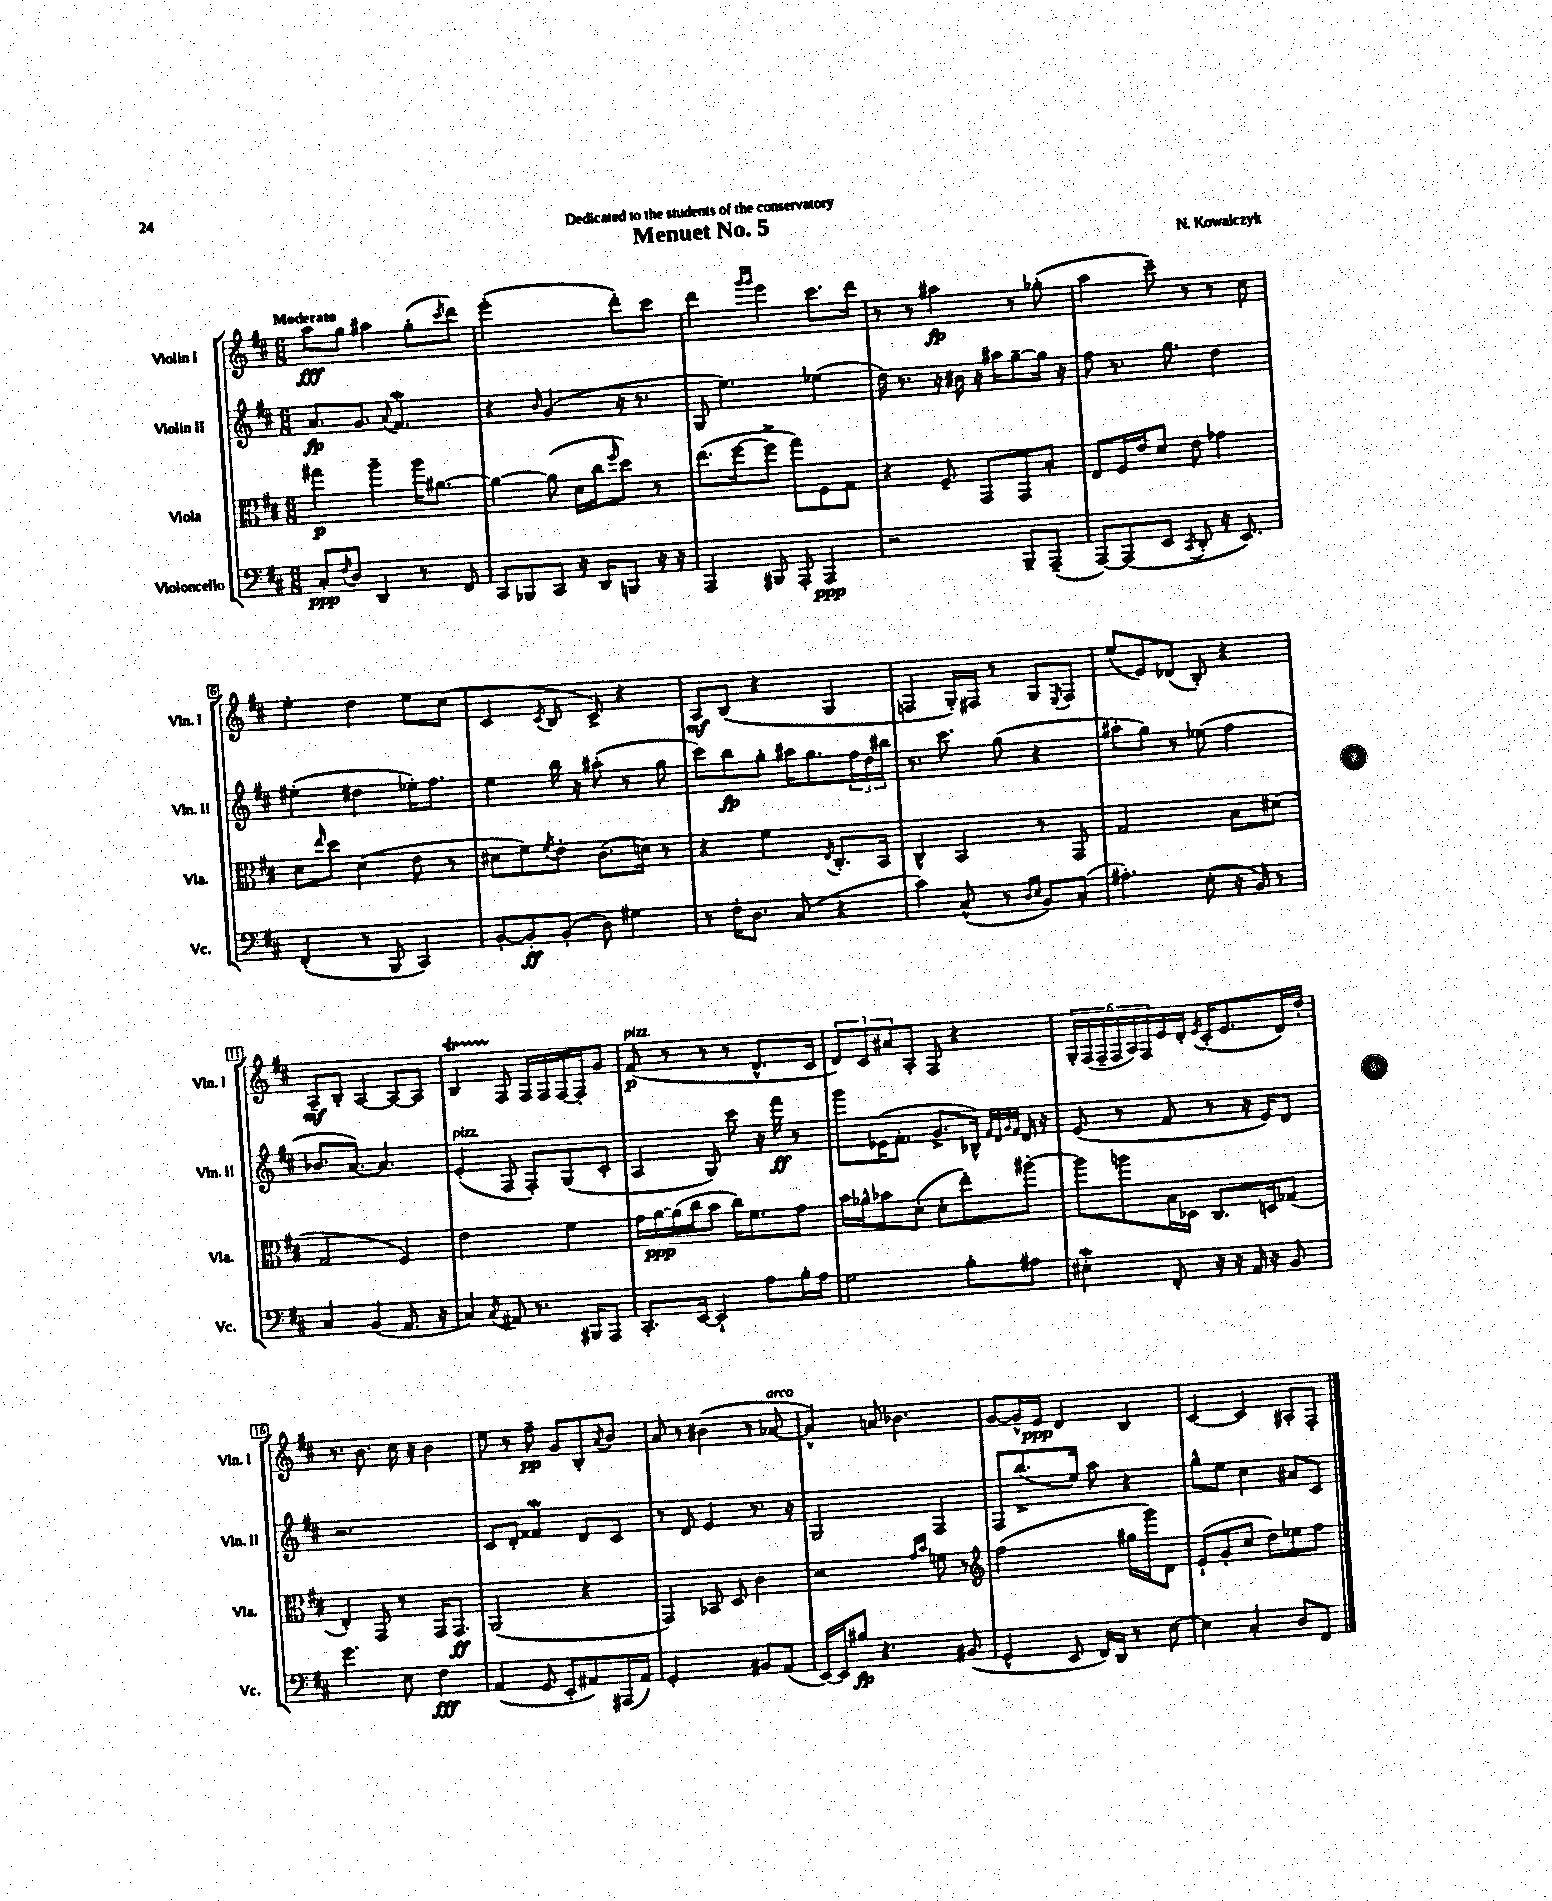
\header { title = "Menuet No. 5" composer = "N. Kowalczyk" dedication = "Dedicated to the students of the conservatory" }
<<
\new StaffGroup <<
\new Staff = "s0" \with { instrumentName = "Violin I" shortInstrumentName = "Vln. I" } {
    \clef treble \key d \major \numericTimeSignature \time 6/8 \tempo "Moderato"
    a''8\fff g''8 ais''4 g''8-.( \acciaccatura { cis'''8 } d'''8) |
    e'''2-.( d'''8-.) cis'''8 |
    d'''4 \grace { g'''16 g'''16 } e'''4 cis'''8. d'''16 |
    r8 r8 ais''4\fp r8 ges''8-.( |
    a''4 cis'''8--) r8 r8 cis''8 |
    e''4-. d''4 e''8 cis''8( |
    cis'4 \acciaccatura { cis'8 } b8 cis'8->) r4 |
    a8\mf b8( r4 g4 |
    f4 g16-.) fis16 r8 g8 \acciaccatura { e8 } fis8 |
    e''8( e'8) des'8( b8-.) r4 |
    a8--\mf b8-. a4~ a8~ a8 |
    b4\startTrillSpan fis8\stopTrillSpan fis16 fis16 fis16~ fis16-. g'8 |
    fis'8\p^\markup { \italic "pizz." }( r8 r8 r8 d'8.-^ cis'16 |
    \tuplet 3/2 { d'8) cis'8 ais'8 } a8-. fis8 r4 |
    \tuplet 6/4 { g16-. fis16( fis16-- fis16 a16) fis16 } e'16 d'16-. \acciaccatura { e'8 } cis'16-.( e'8. d'16) d''16-. |
    r8. b'8. cis''16 r16 b'4 |
    e''8 r8 fis''8--\pp g'8 b8-. \acciaccatura { a'8 } b'8 |
    a'8 r8 bis'4( r8 aes'8~^\markup { \italic "arco" } |
    aes'4-^) a'8 bes'4. |
    g'8~ g'16-^ e'16\ppp d'4 b4 |
    cis'4~ cis'4 ais8-. fis8-. \bar "|." |
}
\new Staff = "s1" \with { instrumentName = "Violin II" shortInstrumentName = "Vln. II" } {
    \clef treble \key d \major \numericTimeSignature \time 6/8
    a'8.\fp g'8. \appoggiatura { a'8 } fis'4.\mordent |
    r4 \grace { b'16 } g'4( r16 r8. |
    g8 e''4.) ees''4( |
    d''16) r8. r16 bis'16 r16 ais''16 g''8~-- g''16 r16 |
    fis''8 r8. g''8. d''4 |
    eis''4-.( dis''4 ees''16-.) fis''8. |
    e''4 b''16 r16 ais''8-.( r8 g''8 |
    cis'''8) b''8\fp g''8-. ais''16 g''8. \tuplet 3/2 { fis''16 d''16 bis''16 } |
    r8. cis'''8. g''8( r4 |
    ais''8-. g''8) r8 ees''8( fis''4 |
    bes'8. a'8.~) a'4. |
    e'4-.^\markup { \italic "pizz." }( fis8 fis8-.) g8( cis'8-. |
    a4 g8) cis'''8 r16 fis'''16\ff r8 |
    g'''8 ees'16( fis'8.-. g'8.-> bes16-^) \grace { fis'32 d'32 g'32 fis'32 } d'16 r16 |
    e'8( r8 fis'8 r8 r16 e'16) d'8 |
    r2. |
    cis'8 d'8-. fisis'4\mordent d'8 cis'8 |
    r8 d'8 e'4 r8. r16 |
    g2 fis4 |
    fis8 b''8.->( e''16) a''8 r4 |
    g''8-^ e''8 cis''4 ais'8 cis'8 \bar "|." |
}
\new Staff = "s2" \with { instrumentName = "Viola" shortInstrumentName = "Vla." } {
    \clef alto \key d \major \numericTimeSignature \time 6/8
    gis''4\p a''4-- a''16 ais'8.~ |
    ais'4~ ais'8( d'16 cis''16 \grace { fis''16 } d''8) r8 |
    e''8.( fis''16~ fis''8-> g''8) fis8 g8 |
    r4 fis8-- g,8 g,8 b8-. |
    e8 fis16 e'16 d'8 e'8 ges'4 |
    d'8 \grace { e''16 } d''8 d'4( e'8 r8 |
    dis'8 fis'8) \acciaccatura { fis'8 } e'8-. cis'8.( d'16) r8 |
    r4 fis'4 \acciaccatura { e8 } cis8.-. b,16 |
    cis4-^ b,4 r8 g,8 |
    g2 b8 dis'8( |
    g2 fis4) |
    e'2 fis'4 |
    g'16 a'16~\ppp a'16( cis''16 b'8 cis''16) fis'8. g'8 |
    b'16 aes'16-^ bes'8 d'8-.( d'8-. e''8-.) ais''8~-. |
    ais''8 a''8 b16 des16 cis8. d16 ges8( |
    e4-.) g,8 r8 g,16 g,8.\ff |
    a,2( r4 |
    g,4) bes,8 d8 cis'4 |
    r2 \grace { g'16 b'16 } f'8 r8 |
    \clef treble fis''2( gis''16 g'''16) d'8 |
    e'8-!( g'8-. cis''8 d''8) ees''8 fis''8 \bar "|." |
}
\new Staff = "s3" \with { instrumentName = "Violoncello" shortInstrumentName = "Vc." } {
    \clef bass \key d \major \numericTimeSignature \time 6/8
    cis8-.\ppp \acciaccatura { fis8 } d8 d,4 r8 fis,8 |
    cis,8 bes,,8 cis,8 r16 d,16 b,,8 r16 r16 |
    a,,4 bis,,8 a,,8-. a,,4\ppp |
    r2 b,,8-- a,,8--( |
    a,,8~) a,,8( e,8 \acciaccatura { cis,8 } d,8-. r16 e,8.) |
    fis,4-.( r8 b,,8 cis,4) |
    b,8~-. b,8-.\ff b,8-.( d8) gis4 |
    r8 fis16-. d8. cis8( r4 |
    cis'4) cis8-^( r8 \grace { d16 e16 } b,8) cis8-.( |
    ais4.-.) e8-.( r16 b,16) r8 |
    cis4 b,4( a,8. r16 |
    cis4) \acciaccatura { cis8 } ais,8 r8. bis,,16 a,,8 |
    cis,8.-. e,16~ e,4-! a8 b16-. a16 |
    g2 b8-. ais8 |
    eis4-.\mordent fis,8-. r16 r16 a,16 r16 b,8 |
    g'4. e8 fis4\fff |
    a,4( g,8 e,8-. ais,8) ais,,16( ais,16) |
    g,2-. bis,8 a,8( |
    e,16~) e,16 bis8\fp r4. bis,8( |
    g,4-^ e,8 fis,16) d,16 r8 e8~ |
    e4 cis4-. d8 fis,8 \bar "|." |
}
>>
>>
\layout { \context { \Score \override BarNumber.stencil = #(make-stencil-boxer 0.1 0.3 ly:text-interface::print) } }
